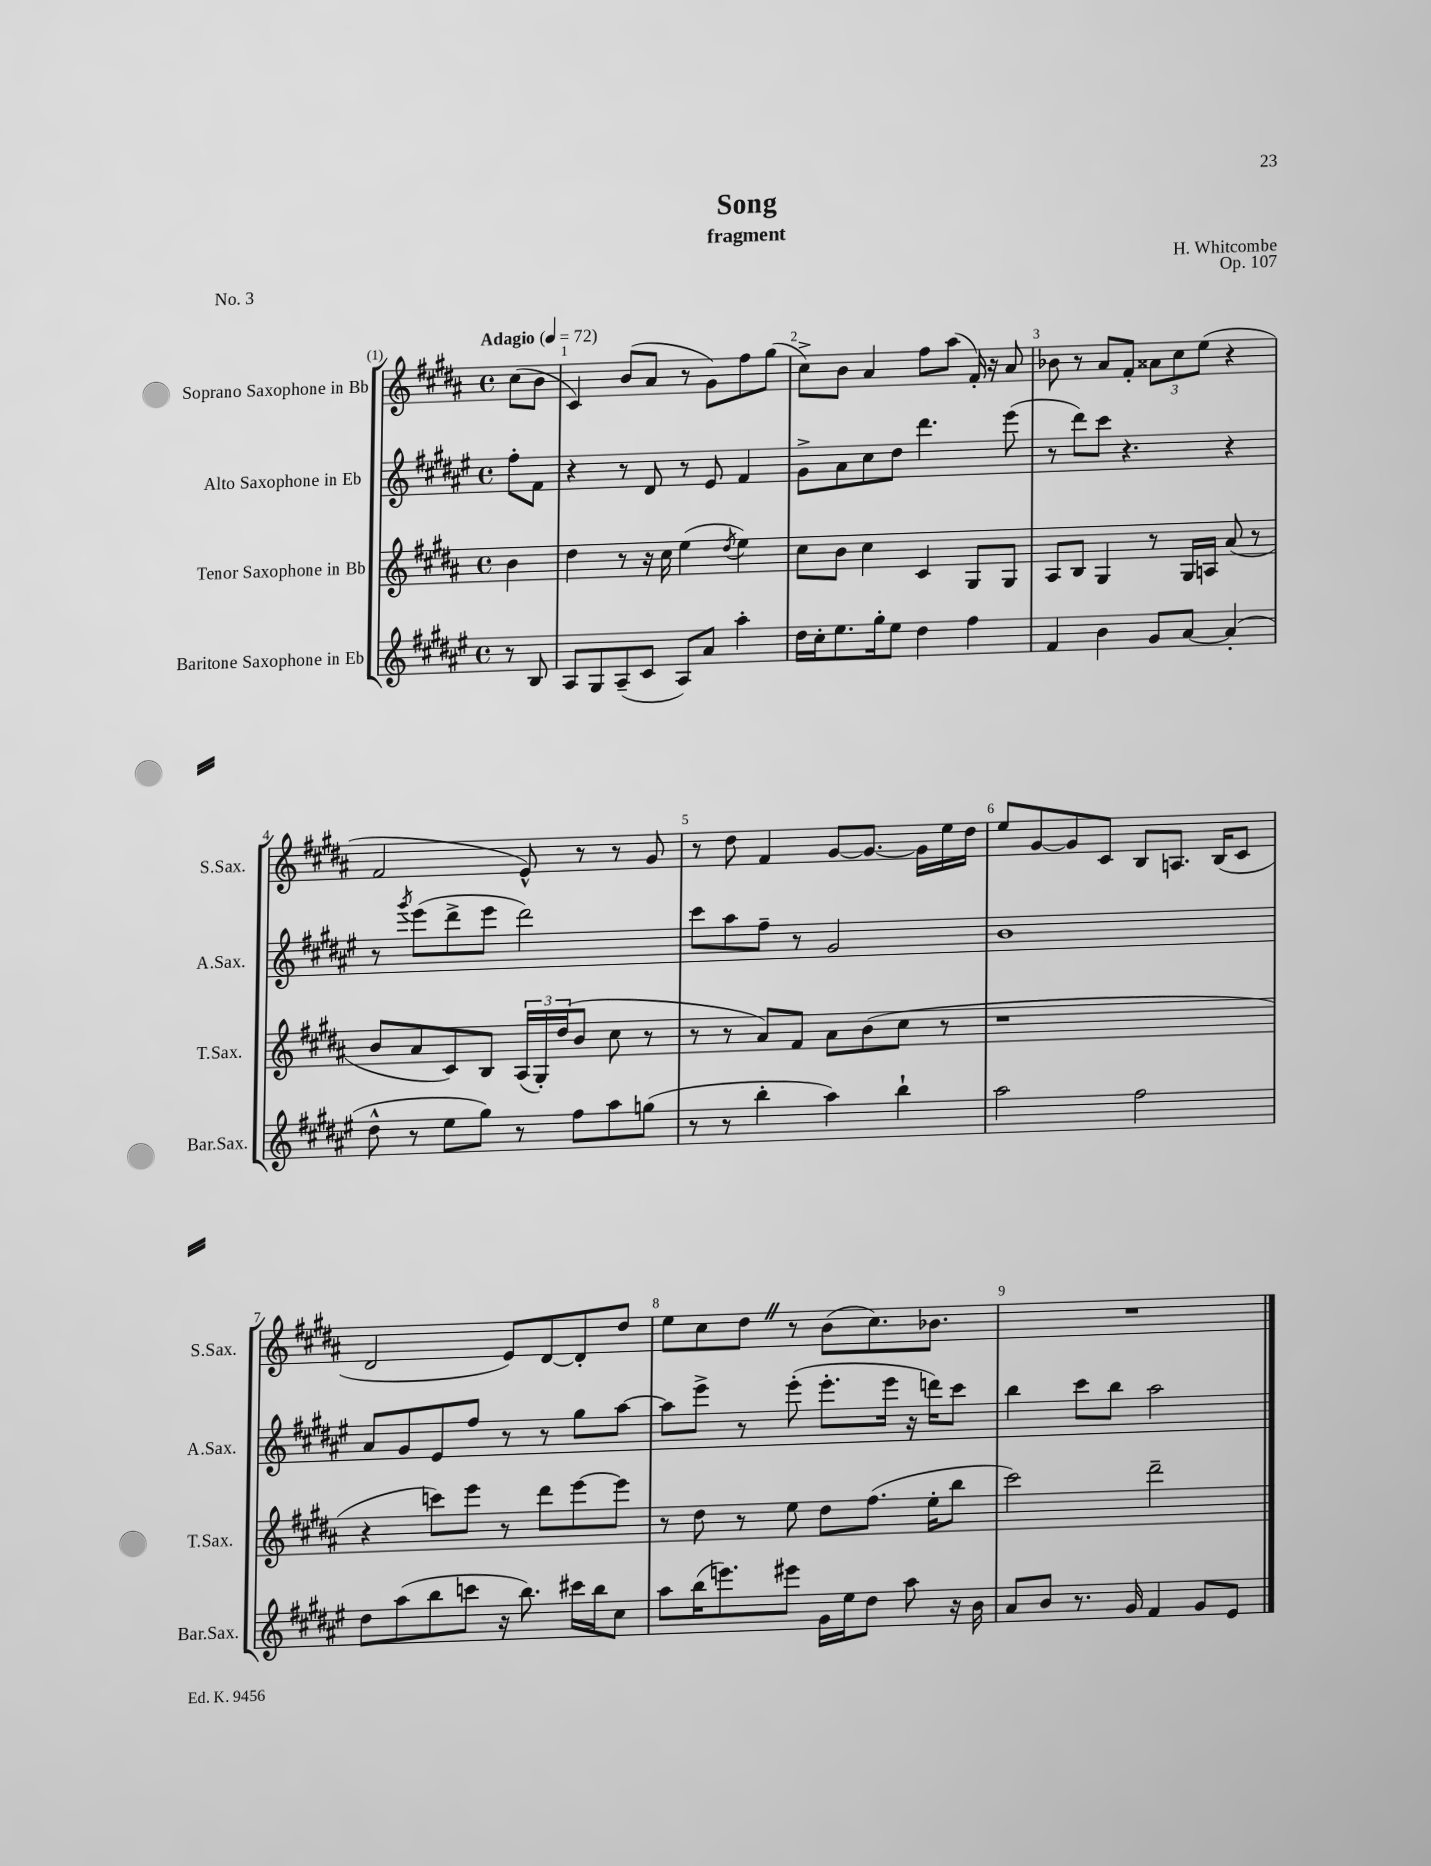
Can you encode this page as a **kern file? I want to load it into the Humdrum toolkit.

**kern	**kern	**kern	**kern
*part4	*part3	*part2	*part1
*staff4	*staff3	*staff2	*staff1
*I"Baritone Saxophone in Eb	*I"Tenor Saxophone in Bb	*I"Alto Saxophone in Eb	*I"Soprano Saxophone in Bb
*I'Bar.Sax.	*I'T.Sax.	*I'A.Sax.	*I'S.Sax.
*clefG2	*clefG2	*clefG2	*clefG2
*k[f#c#g#d#a#e#]	*k[f#c#g#d#a#]	*k[f#c#g#d#a#e#]	*k[f#c#g#d#a#]
*M4/4	*M4/4	*M4/4	*M4/4
*met(c)	*met(c)	*met(c)	*met(c)
*MM72	*MM72	*MM72	*MM72
=	=	=	=
!	!	!	!LO:TX:a:B:t=Adagio
8r	4b\	8ff#'\L	(8cc#\L
8B/	.	8f#\J	8b\J
=1	=1	=1	=1
8A#/L	4dd#\	4r	4c#/)
8G#/	.	.	.
(8A#~/	8r	8r	(8b/L
8c#/J	16r	8d#/	8a#/J
.	16cc#\	.	.
8A#/L)	(4ee\	8r	8r
8a#/J	.	8e#/	8g#\L)
.	8qdd#/	.	.
4aa#'\	4ee\)	4f#/	8ff#\
.	.	.	(8gg#\J
=2	=2	=2	=2
16dd#\LL	8cc#\L	8g#^\L	8cc#^\L)
16cc#'\J	.	.	.
8.ee#\	8b\J	8a#\	8b\J
.	4cc#\	8cc#\	4a#/
16gg#'\k	.	.	.
8ee#\J	.	8dd#\J	.
4dd#\	4c#/	4.ddd#\	8ff#\L
.	.	.	(8aa#\J
4ff#\	8G#/L	.	16f#'/)
.	.	.	16r
.	8G#/J	(8eee#\	8a#/
=3	=3	=3	=3
4f#/	8A#/L	8r	8b-X\
.	8B/J	8ddd#\L)	8r
4b\	4G#/	8ccc#\J	8a#/L
.	.	4.r	8f#'/J
8g#/L	8r	.	12a##X\L
.	.	.	12cc#\
[8a#/J	16G#/LL	.	.
.	.	.	(12ee\J
.	16An/JJ	.	.
(4a#'/]	(8a#/	4r	4r
.	8r	.	.
!!LO:LB:g=z
=4	=4	=4	=4
8dd#^^\	8b/L	8r	2f#/
.	.	8qggg#/	.
8r	8a#/	(8eee#\L	.
8ee#\L	8c#/)	8ddd#^\	.
8gg#\J)	8B/J	8eee#\J	.
8r	(24A#/LL	2ddd#\)	8e^^/)
.	24G#'/)	.	.
.	(24dd#/J	.	.
8ff#\L	8b/J	.	8r
8aa#\	8cc#\	.	8r
(8ggn\J	8r	.	8g#/
=5	=5	=5	=5
8r	8r	8ccc#\L	8r
8r	8r	8aa#\	8dd#\
4bb'\	8a#/L)	8ff#~\J	4f#/
.	8f#/J	8r	.
4aa#\)	8a#\L	2g#/	[8g#/L
.	(8b\	.	8.g#/J_
4bb`\	8cc#\J	.	.
.	.	.	16g#\LL]
.	8r	.	16ee\
.	.	.	16dd#\JJ
=6	=6	=6	=6
2aa#\	1r	1b	8ee/L
.	.	.	[8g#/
.	.	.	8g#/]
.	.	.	8c#/J
2ff#\	.	.	8B/L
.	.	.	8.An/J
.	.	.	(16B/KL
.	.	.	8c#/J
!!LO:LB:g=z
=7	=7	=7	=7
8dd#\L	4r	8a#/L	2d#/
(8aa#\	.	8g#/	.
8bb\	8cccn\L)	8e#/	.
8cccn\J	8eee\J	8ff#/J	.
16r	8r	8r	8e/L)
8.bb\)	.	.	.
.	8ddd#\L	8r	[8d#/
16ccc#X\LL	[8eee\	8gg#\L	8d#'/]
16bb\J	.	.	.
8cc#\J	8eee\J]	[8aa#\J	8dd#/J
=8	=8	=8	=8
8aa#\L	8r	8aa#\L]	8ee\L
(16bb\K	8dd#\	8eee#^\J	8cc#\
8.eeen\)	.	.	.
.	8r	8r	8dd#Z\J
8eee#X\J	8ee\	(8eee#'\	8r
16g#\LL	8dd#\L	8.eee#'\L	(8b\L
16ee#\J	.	.	.
8dd#\J	(8.ff#\J	.	8.cc#\)
.	.	16eee#\Jk	.
8aa#\	.	16r	.
.	16ee'\KL	16dddn\KL)	8.b-X\J
16r	8bb\J	8ccc#\J	.
16b\	.	.	.
=9	=9	=9	=9
8a#/L	2ccc#\)	4bb\	1r
8b/J	.	.	.
8.r	.	8ccc#\L	.
.	.	8bb\J	.
16g#/	.	.	.
4f#/	2ddd#~\	2aa#\	.
8g#/L	.	.	.
8e#/J	.	.	.
==	==	==	==
*-	*-	*-	*-
